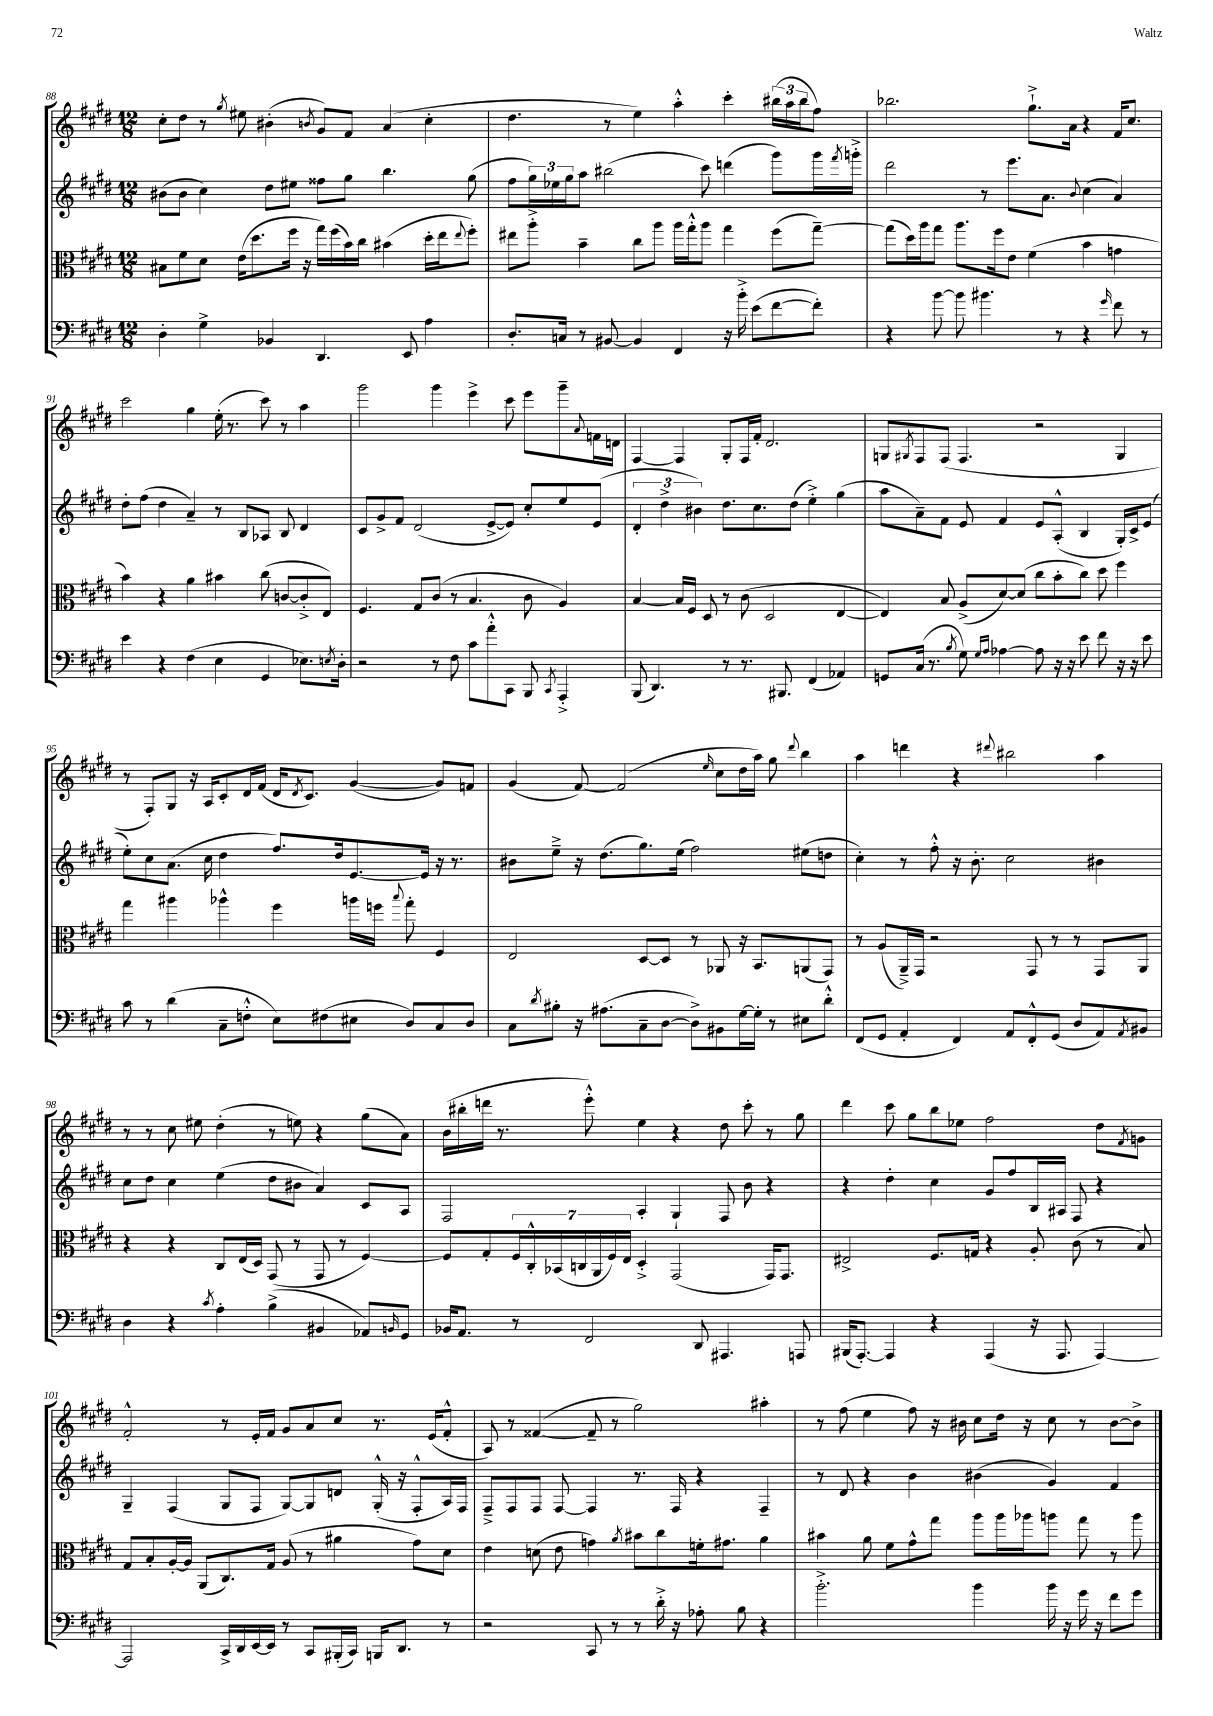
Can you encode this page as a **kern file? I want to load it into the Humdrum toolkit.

**kern	**kern	**kern	**kern
*part4	*part3	*part2	*part1
*staff4	*staff3	*staff2	*staff1
*clefF4	*clefC3	*clefG2	*clefG2
*k[f#c#g#d#]	*k[f#c#g#d#]	*k[f#c#g#d#]	*k[f#c#g#d#]
*M12/8	*M12/8	*M12/8	*M12/8
=88	=88	=88	=88
4D#'\	8B#X\L	(8b#X\L	8cc#'\L
.	8f#\	8b#\J	8dd#\J
4G#^\	8d#\J	4cc#\)	8r
.	.	.	8qgg#/
.	(16e\KL	.	8ee#X\
.	8.dd#\	.	.
4BB-X/	.	8dd#\L	(4b#X'\
.	16ff#\Jk	8ee#X\J	.
.	16r	.	.
.	.	.	8qbn/
4.DD#/	16gg#\LL)	8ff##X\L	8g#/L)
.	(16ff#\	.	.
.	16b\)	8gg#\J	8f#/J
.	16cc#\JJ	.	.
.	(4b#X\	4.bb\	(4a/
8EE/	.	.	.
4A\	16dd#'\LL	.	4cc#'\
.	16ee\J	.	.
.	8qqee/	.	.
.	8ff#'\J)	(8gg#\	.
=89	=89	=89	=89
8.D#'/L	8ee#X\L	8ff#\L	4.dd#\
.	8aa'^\J	24gg#\L)	.
.	.	24ee-X\	.
16Cn/Jk	.	.	.
.	.	24gg#\J	.
8r	4b~\	8aa\J	.
[8BB#X/	.	(2bb#X\	8r
4BB#/]	8cc#\L	.	4ee\)
.	8aa\J	.	.
4FF#/	16aa\LL	.	4aa'^^\
.	16gg#'^^\J	.	.
.	8aa\J	8ccc#\)	.
16r	4gg#\	(4dddn\	4ccc#'\
16b'^\	.	.	.
(8e\L	.	.	.
[8f#\	(8ff#\L	8ggg#\L)	(24bb#X\LL
.	.	.	24aa\
.	.	.	24bb#\J
8f#'\J])	[8gg#~\J)	16ggg#\L	8ff#\J)
.	.	8qfff#/	.
.	.	16gggn'^\JJ	.
=90	=90	=90	=90
4r	(8gg#\L]	2ddd#\	2.bb-X\
.	16dd#\L)	.	.
.	16aa\J	.	.
[8b\	8gg#\J	.	.
8b\]	8.aa\L	.	.
4.b#X\	.	8r	.
.	16ff#\k	.	.
.	8e\J	8.eee\L	.
.	(4f#\	.	8.gg#`^\L
.	.	8.a\J	.
8r	.	.	.
.	.	.	16a\Jk
.	.	8qqb/	.
4r	4b\	(4cc#\	4r
16qqg#/	.	.	.
8f#\	4gn\	4a/)	16f#/KL
.	.	.	8.cc#/J
8r	.	.	.
!!LO:LB:g=z
=91	=91	=91	=91
4e\	4b\)	8dd#'\L	2ccc#\
.	.	(8ff#\J	.
4r	4r	4dd#\	.
(4F#\	4a\	4a~/)	4gg#\
4E\	4b#X\	8r	(16ee'\
.	.	.	8.r
.	.	8B/L	.
4GG#/	(8cc#\	8A-X/J	8ccc#\)
.	[8cn/L	8B/	8r
8.E-X\L)	8c'^/]	4d#/	4aa\
.	8E/J)	.	.
8qEn/	.	.	.
16D#'\Jk	.	.	.
=92	=92	=92	=92
2r	4.F#/	8c#/L	2ggg#\
.	.	8g#^/	.
.	.	8f#/J	.
.	8G#/L	(2d#/	.
8r	(8c#/J	.	4ggg#\
8F#\	8r	.	.
8c#\L	4.B/	.	4eee^\
8a'^^\	.	[8e^/L	.
8CC#\J	.	8e/J])	8ccc#\
8BBB/	8c#\	8cc#'/L	8eee\L
8qCC#/	.	.	.
4AAA'^/	4A/)	8ee/	8ggg#~\
.	.	.	8qqa/
.	.	(8e/J	16fn\L
.	.	.	16dn\JJ
=93	=93	=93	=93
(8BBB/	[4B/	6d#'/	[4F#/
4.DD#/)	.	.	.
.	.	6dd#^\	.
.	16B/LL]	.	4F#/]
.	16F#/JJ	.	.
.	.	6b#X\)	.
.	8D#/	.	.
8r	8r	8.dd#\L	8G#'/L
8.r	(8c#\	.	16F#/L
.	.	8.cc#\	16f#'/JJ
.	2D#/	.	2.d#/
8.BBB#X/	.	.	.
.	.	(8dd#\J	.
(4FF#/	.	4ee'^\)	.
4AA-X/)	[4E/	(4gg#\	.
=94	=94	=94	=94
8GGn/L	4E/])	8aa\L	8Gn/L
.	.	.	8qG#X/
(16C#/Jk	.	8a~\)	8F#/
8.r	.	.	.
.	8B/	8f#\J	(8F#/J
8qB/	.	.	.
8G#\)	(8A^/L	8e/	4.F#/
16qqG#/LL	.	.	.
16qqA/JJ	.	.	.
[4A-X\	[8d#/)	4f#/	.
.	(8d#/J]	.	.
8A-\]	8cc#\L	8e/L	2r
16r	8b'\	(8A'^^/J	.
16r	.	.	.
8e\	8cc#\J)	4B/	.
8f#\	8dd#\	.	.
16r	4ff#\	16G#'/LL)	4G#/
16r	.	16c#^/J	.
8e\	.	(8e/J	.
!!LO:LB:g=z
=95	=95	=95	=95
8c#\	4gg#\	8ee'\L)	8r
8r	.	8cc#\	8F#'/L)
(4d#\	4aa#X\	(8.a\J	8G#/J
.	.	.	16r
.	.	16cc#\	16A/KL
8C#~\L	4aa-X^^\	4dd#\	8c#'/
8Fn'^^\J	.	.	16d#/L
.	.	.	(16f#/JJ
8E\L)	4ff#\	8.ff#/L)	16d#/KL
.	.	.	8qd#/
.	.	.	8.c#/J)
(8F#X\	.	.	.
.	.	16dd#/k	.
8E#X\J	16aan\LL	[8.e/	([4g#/
.	16ffn\JJ	.	.
.	8qqbb/	.	.
8D#/L)	8gg#'\	.	.
.	.	16e/Jk]	.
8C#/	4F#/	16r	8g#/L])
.	.	8.r	.
8D#/J	.	.	8fn/J
=96	=96	=96	=96
8C#\L	2E/	8b#X\L	(4g#/
8qd#/	.	.	.
8B#X'\J	.	8ee~^\J	.
16r	.	16r	[8f#/)
(8.A#X\L	.	(8.dd#\L	.
.	.	.	(2f#/]
8C#~\	[8D#/L	8.gg#\)	.
[8D#\J	8D#/J]	.	.
.	.	(16ee\Jk	.
8D#^\L])	8r	2ff#\)	.
.	.	.	16qqee/
8BB#X\	8AA-X/	.	8cc#\L
[16G#\L	16r	.	16dd#\L
16G#'\JJ]	8.BB/L	.	16aa\JJ)
8r	.	.	8gg#\
.	.	.	8qqddd#/
8E#X\L	(8AAn/	(8ee#X\L	4bb\
8d#'^^\J	8GG#/J)	8ddn\J	.
=97	=97	=97	=97
(8FF#/L	8r	4cc#'\)	4aa\
8GG#/J	(8A/L	.	.
4AA'/	16AA~^/L)	8r	4dddn\
.	16GG#/JJ	.	.
.	2r	8ff#'^^\	.
4FF#/)	.	16r	4r
.	.	8.b'\	.
.	.	.	8qqddd#X/
8AA/L	.	2cc#\	2bb#X\
8FF#'^^/	8GG#/	.	.
(8GG#/J	8r	.	.
8D#/L	8r	.	.
8AA/)	8GG#/L	4b#X\	4aa\
8qAA/	.	.	.
8BB#X/J	8AA/J	.	.
!!LO:LB:g=z
=98	=98	=98	=98
4D#\	4r	8cc#\L	8r
.	.	8dd#\J	8r
4r	4r	4cc#\	8cc#\
.	.	.	8ee#X\
8qc#/	.	.	.
4A'\	8C#/L	(4ee\	(4dd#'\
.	(16E/L	.	.
.	16D#/JJ)	.	.
(4B^\	(8GG#/	8dd#\L	8r
.	8r	8b#X\J	8een\)
4BB#X/	8GG#/	4a/)	4r
.	8r	.	.
8AA-X/L)	[4F#/)	8c#/L	(8gg#\L
16qqBBn/	.	.	.
8GG#/J	.	8A/J	8a\J)
=99	=99	=99	=99
16BB-X/KL	8F#/L]	2F#/	(16b\LL
8.AA/J	.	.	16bb#X'\
.	8G#'/	.	16dddn\JJ
.	.	.	8.r
8r	28F#/L	.	.
.	28C#'^^/	.	.
.	(28BB-X/	.	.
.	28Cn/	.	.
2FF#/	.	.	8eee'^^\)
.	28AA/	.	.
.	28F#/)	.	.
.	28E/JJ	.	.
.	4D#'^/	4A'/	4ee\
.	(2GG#/	4G#`/	4r
8DD#/	.	.	.
4.AAA#X/	.	8F#/	8dd#\
.	.	8b\	8ccc#'\
.	16GG#/KL)	4r	8r
.	8.GG#/J	.	.
8AAAn/	.	.	8gg#\
=100	=100	=100	=100
(16BBB#X/KL	2E#X^/	4r	4ddd#\
[8.AAA'/J)	.	.	.
4AAA/]	.	4dd#'\	8ccc#\
.	.	.	8gg#\L
4r	8.F#/L	4cc#\	8bb\
.	.	.	8ee-X\J
.	16Gn/Jk	.	.
(4AAA/	4r	8g#/L	2ff#\
.	.	8ff#/	.
16r	8A'/	16B/L	.
8.AAA/	.	16A#X/JJ	.
.	(8c#\	8F#/	.
[4AAA/)	8r	4r	8dd#\L
.	.	.	8qf#/
.	8B/)	.	8gn\J
!!LO:LB:g=z
=101	=101	=101	=101
2AAA/]	8G#/L	4G#~/	2f#'^^/
.	8B'/	.	.
.	[16A'/L	(4F#/	.
.	16A/JJ]	.	.
.	(8AA/L	.	.
16CC#^/LL	8.C#/)	8G#/L	8r
16DD#/	.	.	.
[16EE/	.	8F#/J	16e'/LL
16EE/JJ]	16G#/Jk	.	16f#/JJ
8r	(8A/	[8G#/L)	8g#/L
8CC#/L	8r	8G#/]	8a/
(16BBB#X'/L	4a#X\	8dn/J	8cc#/J
16CC#/JJ)	.	.	.
16BBBn/KL	.	(16G#'^^/	8.r
8.DD#/J	.	16r	.
.	8g#\L)	8F#'^^/L	.
.	.	.	(16e/KL
8r	8d#\J	16A/L)	8f#'^^/J
.	.	16F#/JJ	.
=102	=102	=102	=102
2r	4e\	8F#~^/L	8A/)
.	.	8F#/	8r
.	(8dn\	8F#/J	([4f##X/
.	8e\	[8F#/	.
8CC#/	4gn\)	4F#/]	8f##~/]
8r	.	.	8r
.	8qa/	.	.
8r	8b#X\L	8.r	2gg#\)
16d#'^\	8cc#\	.	.
16r	.	16F#/	.
8A-X'\	16fn'\k	4r	.
.	8.g#X\J	.	.
8B\	.	.	.
4r	4a\	4F#~/	4aa#X'\
=103	=103	=103	=103
2.b'^\	4b#X\	8r	8r
.	.	8d#/	(8ff#\
.	8a\	4r	4ee\
.	8f#\L	.	.
.	8g#^^\	4b\	8ff#\)
.	8gg#\J	.	16r
.	.	.	16b#X\
4b\	8aa\L	(4b#X\	8cc#\L
.	16aa\L	.	16dd#\Jk
.	16aa-X\J	.	16r
16b\	8aan\J	4g#/)	8cc#\
16r	.	.	.
16g#\	8gg#\	.	8r
16r	.	.	.
8f#\L	8r	4f#/	[8b#\L
8g#\J	8aa\	.	8b#^\J]
==	==	==	==
*-	*-	*-	*-
